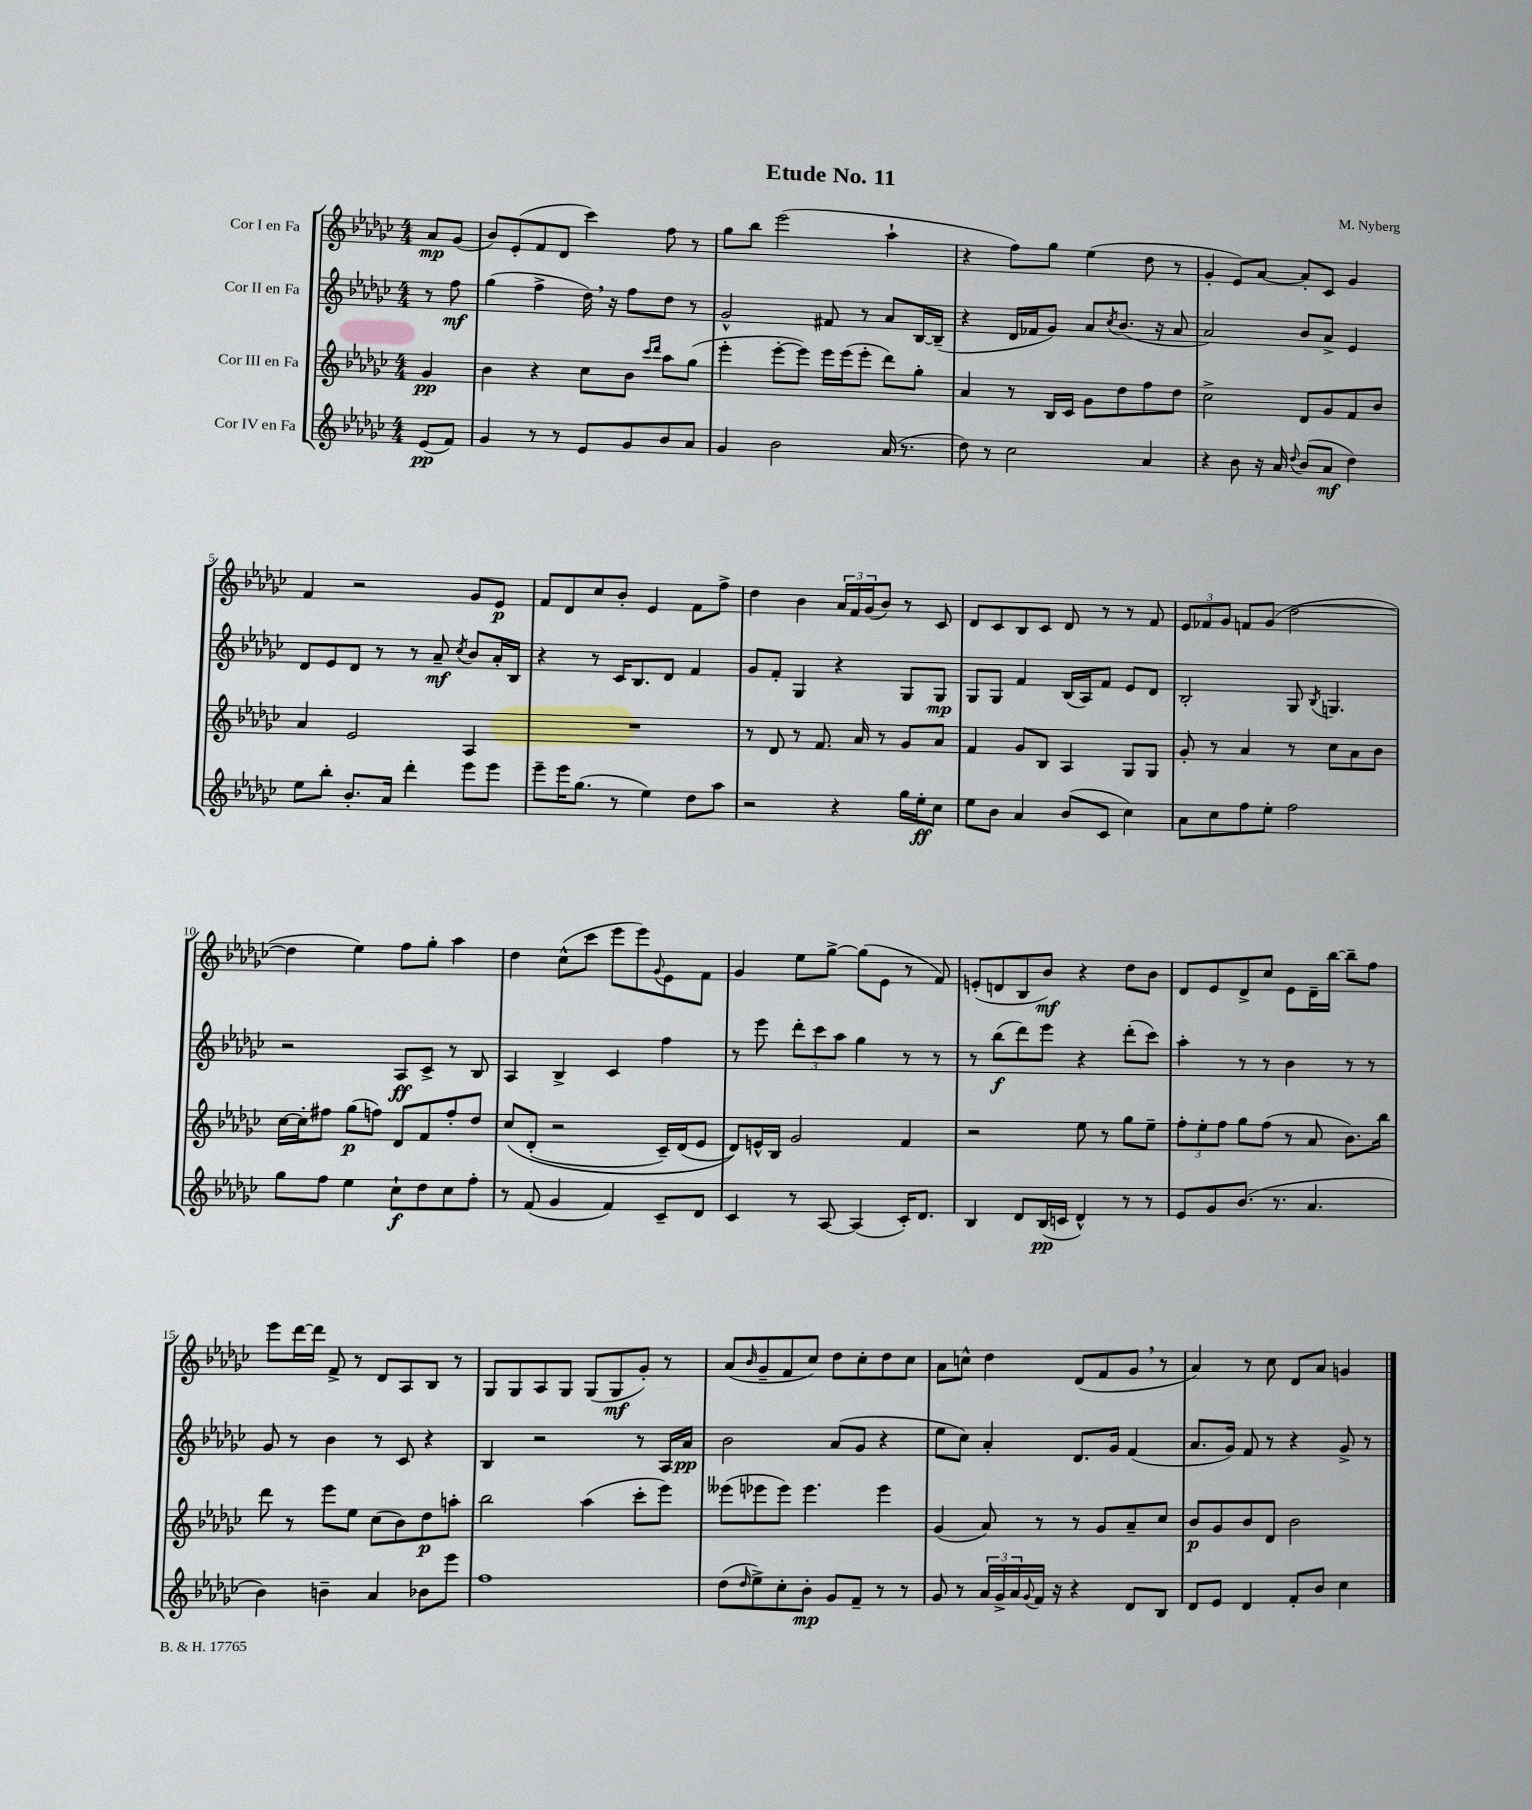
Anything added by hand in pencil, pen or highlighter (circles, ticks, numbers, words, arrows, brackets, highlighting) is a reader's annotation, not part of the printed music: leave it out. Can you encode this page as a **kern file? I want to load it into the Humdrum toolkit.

**kern	**kern	**kern	**kern
*staff4	*staff3	*staff2	*staff1
*clefG2	*clefG2	*clefG2	*clefG2
*k[b-e-a-d-g-c-]	*k[b-e-a-d-g-c-]	*k[b-e-a-d-g-c-]	*k[b-e-a-d-g-c-]
*M4/4	*M4/4	*M4/4	*M4/4
(8e-	4g-	8r	8a-
8f)	.	8ff	(8g-
=	=	=	=
4g-	4b-	(4gg-	8b-)
.	.	.	(8e-'
8r	4r	4ff^	8f
8r	.	.	8d-
8e-	8cc-	16dd-)	4ccc-)
.	.	16r	.
8g-	8b-	8ff	.
.	16qqccc-	.	.
.	16qqddd-	.	.
8b-	8aa-	8dd-	8ff
8a-	(8gg-	8r	8r
=	=	=	=
4g-	4eee-'	2g-^^	8gg-
.	.	.	8bb-
2b-	[8eee-'	.	(2eee-
.	8eee-])	.	.
.	16eee-	8f#	.
.	(16eee-	.	.
.	8eee-'	8r	.
(16a-	8ddd-)	8a-	4aa-`
8.r	.	.	.
.	8gg-'	[16B-	.
.	.	(16B-~]	.
=	=	=	=
8dd-)	4a-	4r	4r
8r	.	.	.
2cc-	8r	16d-	8ff)
.	.	16f-	.
.	16B-	8g-)	8gg-
.	16c-	.	.
.	8g-	8a-	(4ee-
.	.	8qcc-	.
.	8dd-	(8.b-	.
4a-	8ff	.	8dd-
.	.	16r	.
.	8dd-	8a-	8r
=	=	=	=
4r	2cc-^	2a-)	4g-'
8b-	.	.	8e-)
16r	.	.	[8a-
16a-	.	.	.
8qqdd-	.	.	.
(8b-	8d-	8b-	8a-']
8a-	8g-	8a-^	8c-
4dd-)	8f	4e-	4g-
.	8b-	.	.
=	=	=	=
8ee-	4a-	8d-	4f
8bb-'	.	8e-	.
8.b-'	2e-	8d-	2r
.	.	8r	.
16a-	.	.	.
4ddd-'	.	8r	.
.	.	8a-~	.
.	.	8qcc-	.
8eee-	4A-	8b-	8g-
8eee-	.	16a-'	8e-
.	.	16B-	.
=	=	=	=
8eee-~	1r	4r	8f
16eee-	.	.	8d-
(8.gg-	.	.	.
.	.	8r	8cc-
8r	.	16c-	8b-'
.	.	8.B-	.
4ee-)	.	.	4e-
.	.	8d-	.
8dd-	.	4f	8f
8aa-	.	.	8ff^
=	=	=	=
2r	8r	8g-	4dd-
.	8d-	8f'	.
.	8r	4G-	4b-
.	8.f	.	.
4r	.	4r	24a-
.	.	.	24f
.	16a-	.	.
.	.	.	(24g-
.	8r	.	8b-)
16gg-	8g-	8G-	8r
16ee-'	.	.	.
8cc-	8a-	8G-	8c-
=	=	=	=
8ee-	4f	8G-	8d-
8b-	.	8G-	8c-
4a-	8g-	4f	8B-
.	8B-	.	8c-
(8b-	4A-	(16B-	8d-
.	.	16A-)	.
8c-	.	8f	8r
4cc-)	8G-	8e-	8r
.	8G-	8d-	8f
=	=	=	=
8a-	8g-'	2B-'	12e-
.	.	.	12f-
8cc-	8r	.	.
.	.	.	12g-
8ff	4a-	.	8f
8ee-'	.	.	(8g-
2ff	8r	8G-	[2dd-
.	.	8qB-	.
.	8cc-	4.G	.
.	8a-	.	.
.	8b-	.	.
=	=	=	=
8gg-	[16cc-	2r	4dd-]
.	16cc-']	.	.
8ff	8ff#	.	.
4ee-	(8gg-	.	4ee-)
.	8ff)	.	.
8cc-`	8d-	8A-	8ff
8dd-	8f	8c-^	8gg-'
8cc-	8ff'	8r	4aa-
8ff'	8dd-	8B-	.
=	=	=	=
8r	&(8cc-	4A-	4dd-
(8f	(8d-'	.	.
4g-	2r	4B-^	(8cc-^^
.	.	.	8ccc-
4f)	.	4c-	8eee-
.	.	.	8eee-)
.	.	.	8qqg-
8c-~	16c-~)	4ff	8e-
.	(16d-	.	.
8d-	8e-	.	8f
=	=	=	=
4c-	8d-)&)	8r	4g-
.	16e^^	8eee-	.
.	16B-	.	.
8r	2g-	12ddd-'	8ee-
.	.	12ccc-	.
[8A-	.	.	[8gg-^
.	.	12aa-	.
(4A-]	.	4gg-	(8gg-]
.	.	.	8e-
16c-')	4f	8r	8r
8.d-	.	.	.
.	.	8r	8f)
=	=	=	=
4B-	2r	8r	(8e'
.	.	(8bb-	8d
8d-	.	8ddd-)	8B-
(16B-	.	8eee-	8b-)
16c	.	.	.
4d-^^)	8ee-	4r	4r
.	8r	.	.
8r	8gg-	(8ddd-'	8dd-
8r	8ee-~	8ccc-)	8b-
=	=	=	=
8e-	12ff'	4aa-'	8d-
.	12ee-'	.	.
8g-	.	.	8e-
.	12ff	.	.
(8.b-	8gg-	8r	8d-^
.	(8ff	8r	8cc-
8.r	.	.	.
.	8r	4b-	8e-
4.a-	8a-	.	16d-~
.	.	.	[16bb-
.	8.b-)	8r	8bb-~]
.	.	8r	8ff
.	16bb-	.	.
=	=	=	=
4b-)	8ddd-	8g-	8eee-
.	8r	8r	[16ddd-
.	.	.	16ddd-]
4b~	8eee-	4b-	8f^
.	8ee-	.	8r
4a-	(8cc-	8r	8d-
.	8b-)	8c-	8A-
8b-	8dd-	4r	8B-
8eee-	8aa'	.	8r
=	=	=	=
1ff	2bb-	4B-	8G-
.	.	.	8G-
.	.	2r	8A-
.	.	.	8G-
.	(4aa-	.	(8G-
.	.	.	8G-
.	8ccc-'	8r	8g-')
.	8eee-)	16A-	8r
.	.	16a-	.
=	=	=	=
(8dd-	(8eee--	2b-	(8a-
16qqdd-	.	.	16qqb-
8ee-^)	8eee-	.	8g-~
8cc-'	8eee-)	.	8f
8b-'	4.eee-	.	8cc-)
8g-	.	(8a-	8dd-
8f~	.	8g-	8cc-'
8r	4eee-	4r	8dd-
8r	.	.	8cc-
=	=	=	=
8g-	(4g-	8ee-	8a-
8r	.	8cc-)	8cc^^
24a-	8a-)	4a-'	4dd-
24g-^	.	.	.
24a-	.	.	.
8qqg-	.	.	.
16f	8r	.	.
16r	.	.	.
4r	8r	8.d-	(8d-
.	8g-	.	8f
.	.	16g-	.
8d-	8a-~	(4f	8g-
8B-	8cc-	.	8r
=	=	=	=
8d-	8b-	8.a-	4a-)
8e-	8g-	.	.
.	.	16g-)	.
4d-	8b-	8f	8r
.	8d-	8r	8cc-
8f'	2b-	4r	8d-
8b-	.	.	8a-
4cc-	.	8g-^	4g
.	.	8r	.
==	==	==	==
*-	*-	*-	*-
